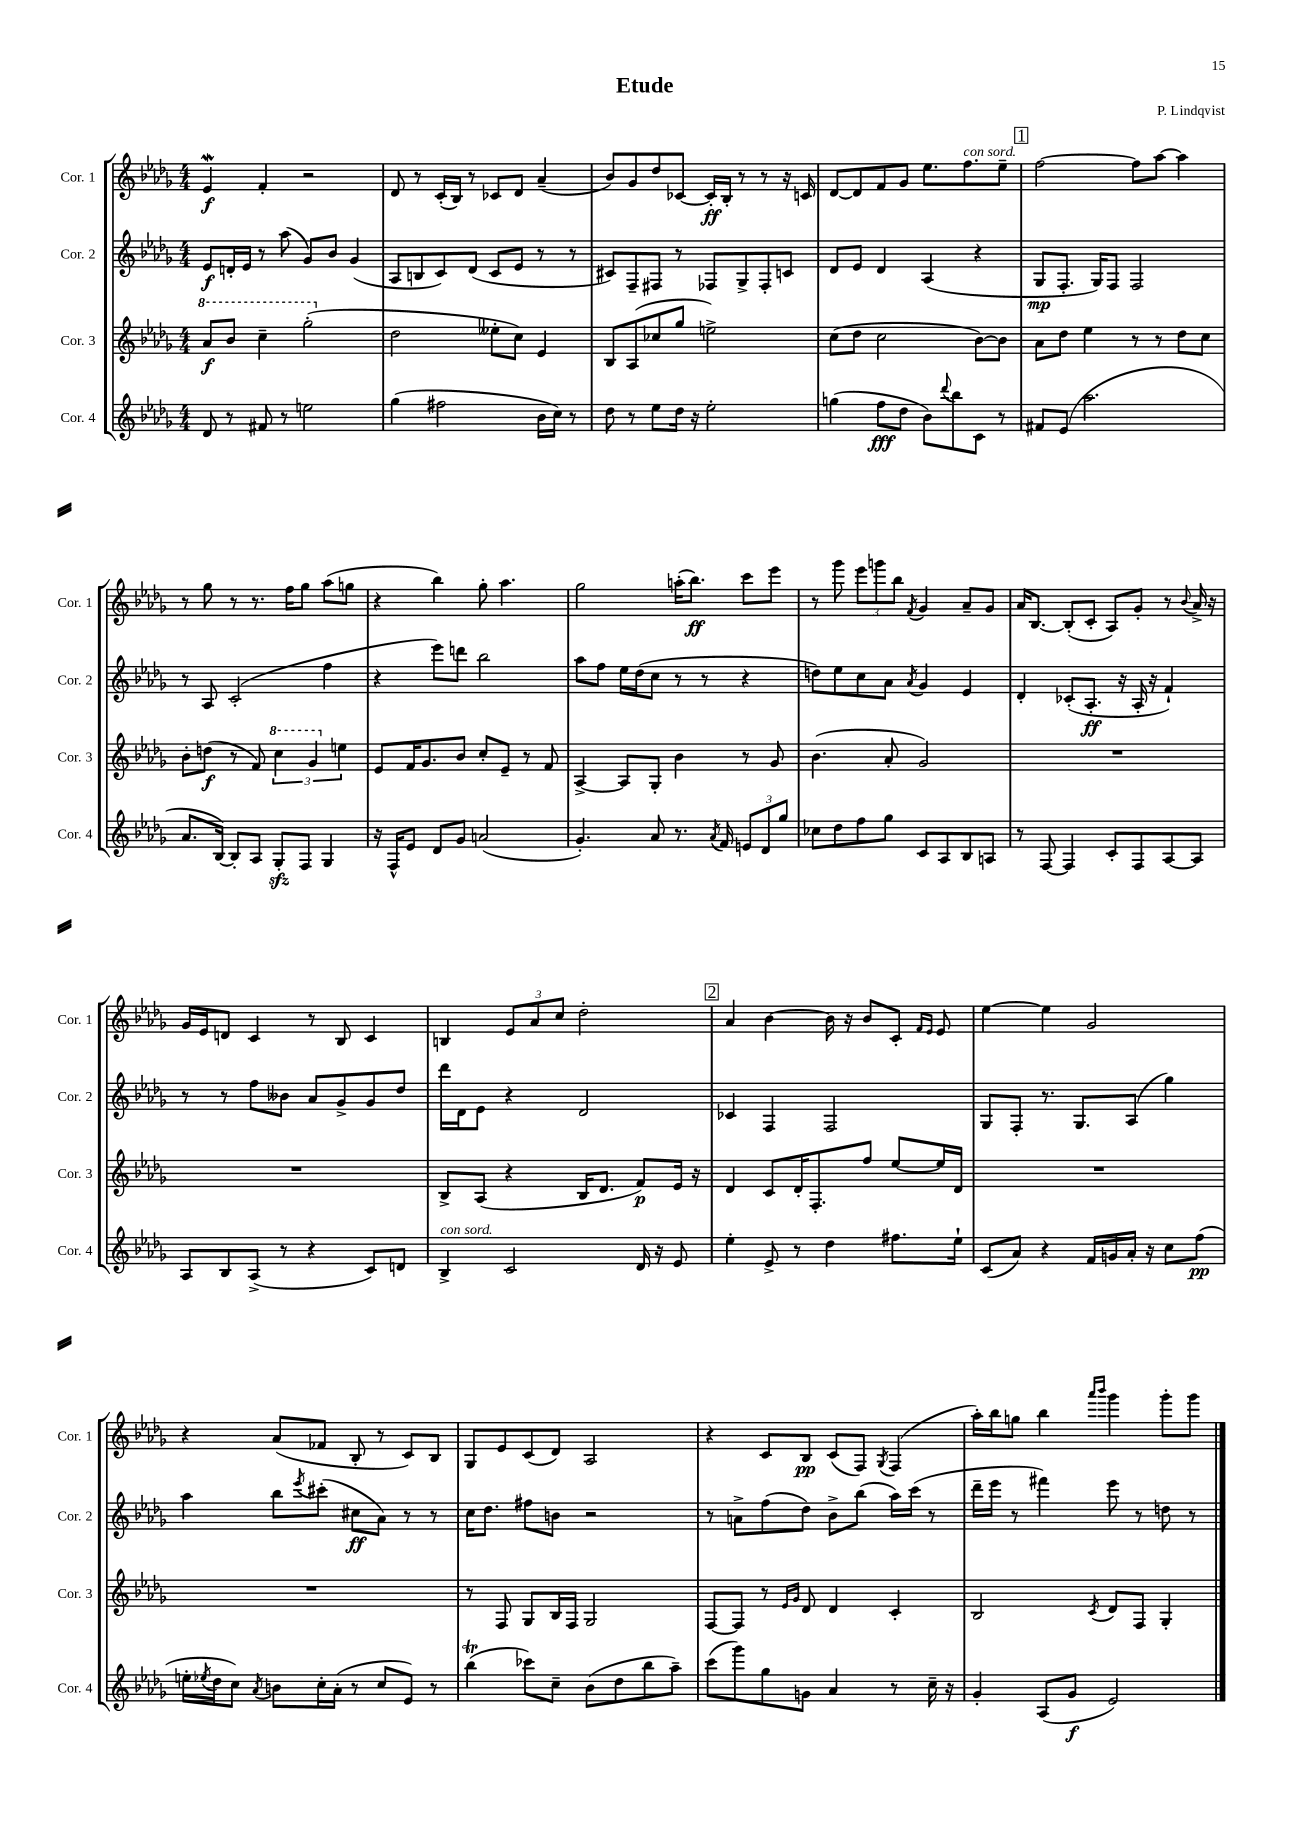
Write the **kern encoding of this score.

**kern	**kern	**kern	**kern
*staff4	*staff3	*staff2	*staff1
*clefG2	*clefG2	*clefG2	*clefG2
*k[b-e-a-d-g-]	*k[b-e-a-d-g-]	*k[b-e-a-d-g-]	*k[b-e-a-d-g-]
*M4/4	*M4/4	*M4/4	*M4/4
8d-	8aa-	8e-	4e-
8r	8bb-	16d'	.
.	.	16e-	.
8f#	4ccc~	8r	4f'
8r	.	(8aa-	.
2ee	(2ggg-'	8g-)	2r
.	.	8b-	.
.	.	(4g-	.
=	=	=	=
(4gg-	2dd-	8A-	8d-
.	.	8B	8r
2ff#	.	8c)	(16c'
.	.	.	16B-)
.	.	(8d-	8r
.	8ee--'	8c	8c-
.	8cc)	8e-	8d-
16b-	4e-	8r	(4a-~
16cc)	.	.	.
8r	.	8r	.
=	=	=	=
8dd-	8B-	8c#)	8b-)
8r	(8A-	8F~	8g-
8ee-	8cc-	8F#	8dd-
16dd-	8gg-	8r	[8c-
16r	.	.	.
2ee-'	2ee^)	8F-	16c-']
.	.	.	16B-'
.	.	8G-^	8r
.	.	8F-'	8r
.	.	8c	16r
.	.	.	16c
=	=	=	=
(4gg	(8cc	8d-	[8d-
.	8dd-	8e-	8d-]
8ff	2cc	4d-	8f
8dd-	.	.	8g-
8b-)	.	(4A-	8.ee-
8qqddd-	.	.	.
8bb-	.	.	.
.	.	.	8.ff
8c	[8b-)	4r	.
8r	8b-]	.	8ee-~
=	=	=	=
8f#	8a-	8G-	[2ff
(8e-	8dd-	8.F'	.
2.aa-	4ee-	.	.
.	.	16G-)	.
.	.	8F	.
.	8r	2F	8ff]
.	8r	.	[8aa-
.	8dd-	.	4aa-]
.	8cc	.	.
=	=	=	=
8.a-	8b-'	8r	8r
.	(8dd	8A-	8gg-
[16B-)	.	.	.
8B-']	8r	(2c'	8r
8A-	8f)	.	8.r
8G-'	6ccc	.	.
.	.	.	16ff
8F	.	.	8gg-
.	6gg-	.	.
4G-	.	4ff	(8aa-
.	6ee	.	.
.	.	.	8gg
=	=	=	=
16r	8e-	4r	4r
16F^^	.	.	.
8e-	16f	.	.
.	8.g-	.	.
8d-	.	8eee-)	4bb-)
8g-	8b-	8ddd	.
(2a	8cc'	2bb-	8gg-'
.	8e-~	.	4.aa-
.	8r	.	.
.	8f	.	.
=	=	=	=
4.g-')	[4A-^	8aa-	2gg-
.	.	8ff	.
.	8A-]	16ee-	.
.	.	(16dd-	.
8a-	8G-'	8cc	.
8.r	4b-	8r	(16aa'
.	.	.	8.bb-)
.	.	8r	.
8qa-	.	.	.
16f	.	.	.
12e	8r	4r	8ccc
12d-	.	.	.
.	8g-	.	8eee-
12gg-	.	.	.
=	=	=	=
8cc-	(4.b-	8dd)	8r
8dd-	.	8ee-	8ggg-
8ff	.	8cc	12eee-
.	.	.	12ggg
8gg-	8a-'	8a-	.
.	.	.	12bb-
.	.	8qa-	8qf
8c	2g-)	4g-	4g-
8A-	.	.	.
8B-	.	4e-	8a-~
8A	.	.	8g-
=	=	=	=
8r	1r	4d-'	16a-
.	.	.	[8.B-
[8F	.	.	.
4F]	.	(8c-'	(8B-']
.	.	8.A-'	8c'
8c'	.	.	8A-)
.	.	16r	.
8F	.	16A-'	8g-'
.	.	16r	.
[8A-	.	4f`)	8r
.	.	.	8qqb-
8A-]	.	.	16a-^
.	.	.	16r
=	=	=	=
8A-	1r	8r	16g-
.	.	.	16e-
8B-	.	8r	8d
(8A-^	.	8ff	4c
8r	.	8b--	.
4r	.	8a-	8r
.	.	8g-^	8B-
8c)	.	8g-	4c
8d	.	8dd-	.
=	=	=	=
4B-^	8B-^	16ddd-	4B
.	.	16d-	.
.	(8A-	8e-	.
2c	4r	4r	12e-
.	.	.	12a-
.	.	.	12cc
.	16B-	2d-	2dd-'
.	8.d-	.	.
16d-	8f)	.	.
16r	.	.	.
8e-	16e-	.	.
.	16r	.	.
=	=	=	=
4ee-'	4d-	4c-	4a-
8e-^	8c	4F	[4b-
8r	16d-'	.	.
.	8.F'	.	.
4dd-	.	2F	16b-]
.	.	.	16r
.	8ff	.	8b-
8.ff#	[8ee-	.	8c'
.	.	.	16qqf
.	.	.	16qqe-
.	16ee-]	.	8e-
16ee-`	16d-	.	.
=	=	=	=
(8c	1r	8G-	[4ee-
8a-)	.	8F'	.
4r	.	8.r	4ee-]
.	.	8.G-	.
16f	.	.	2g-
16g	.	.	.
16a-'	.	(8A-	.
16r	.	.	.
8cc	.	4gg-)	.
(8ff	.	.	.
=	=	=	=
16ee'	1r	4aa-	4r
8qee-	.	.	.
16dd-	.	.	.
8cc)	.	.	.
8qa-	.	.	.
8b	.	8bb-	(8a-
.	.	8qeee-	.
16cc'	.	(8ccc#'	8f-
(16a-'	.	.	.
8r	.	8cc#	8B-'
8cc	.	8a-)	8r
8e-)	.	8r	8c)
8r	.	8r	8B-
=	=	=	=
(4bb-	8r	16cc	8G-
.	.	8.dd-	.
.	8F	.	8e-
8ccc-)	8G-	8ff#	(8c
8cc~	16B-	8b	8d-)
.	16F	.	.
(8b-	2G-	2r	2A-
8dd-	.	.	.
8bb-	.	.	.
8aa-~)	.	.	.
=	=	=	=
(8ccc	[8F	8r	4r
8ggg-)	8F]	8a^	.
8gg-	8r	(8ff	8c
.	16qqe-	.	.
.	16qqg-	.	.
8g	8d-	8dd-)	8B-
4a-	4d-	8b-^	(8c
.	.	(8bb-	8F)
.	.	.	8qG-
8r	4c'	16aa-)	(4F
.	.	(16ccc	.
16cc~	.	8r	.
16r	.	.	.
=	=	=	=
4g-'	2B-	16ddd-~	16aa-')
.	.	16eee-	16bb-
.	.	8r	8gg
(8A-	.	4fff#)	4bb-
8g-	.	.	.
.	.	.	16qqaaa-
.	8qc	.	16qqbbb-
2e-)	8d-	8eee-	4ggg-
.	8F	8r	.
.	4G-'	8dd	8ggg-'
.	.	8r	8ggg-
==	==	==	==
*-	*-	*-	*-
